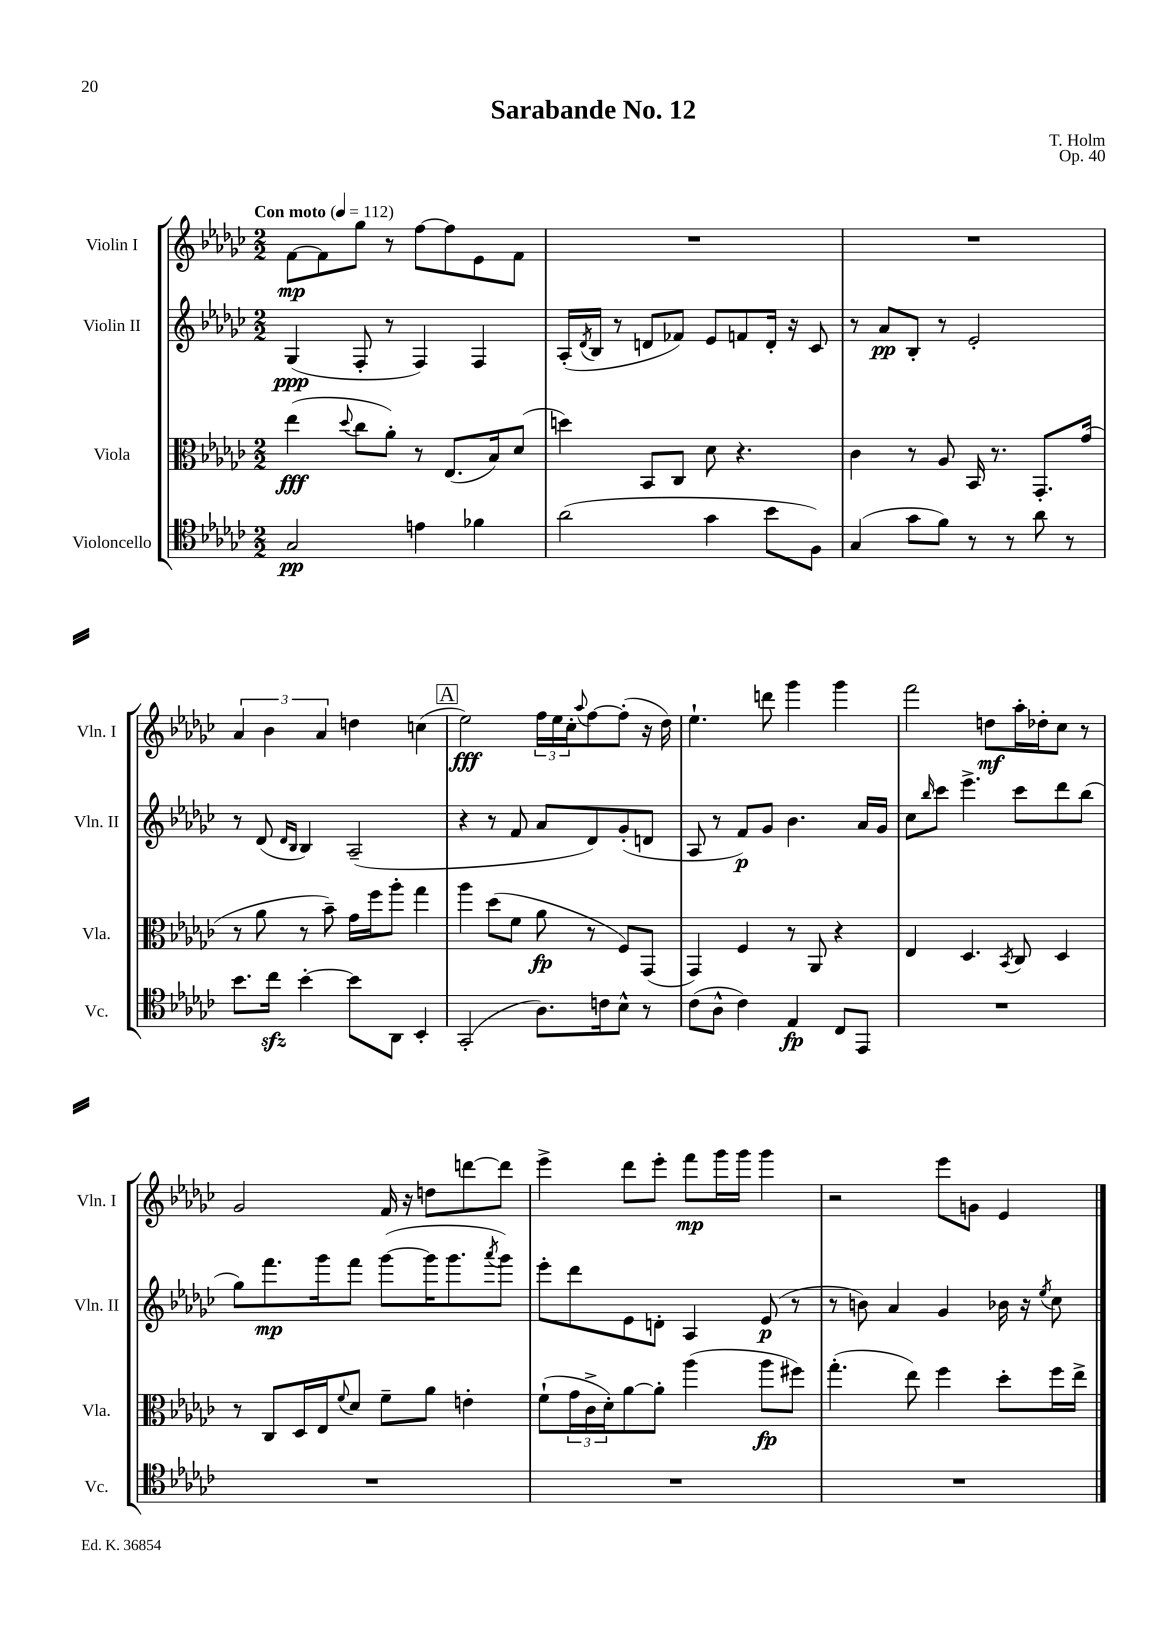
\header { title = "Sarabande No. 12" composer = "T. Holm" opus = "Op. 40" }
<<
\new StaffGroup <<
\new Staff = "s0" \with { instrumentName = "Violin I" shortInstrumentName = "Vln. I" } {
    \clef treble \key ges \major \numericTimeSignature \time 2/2 \tempo "Con moto" 4 = 112
    f'8~\mp f'8 ges''8 r8 f''8~ f''8 ees'8 f'8 |
    R1 |
    R1 |
    \tuplet 3/2 { aes'4 bes'4 aes'4 } d''4 c''4( |
    \mark \markup { \box "A" } ees''2\fff) \tuplet 3/2 { f''16 ees''16 ces''16-. } \appoggiatura { aes''8 } f''8~ f''8-.( r16 des''16) |
    ees''4.-! d'''8 ges'''4 ges'''4 |
    f'''2 d''8\mf aes''16-. des''16-. ces''8 r8 |
    ges'2 f'16 r16 d''8 d'''8~ d'''8 |
    ees'''4-> des'''8 ees'''8-. f'''8\mp ges'''16 ges'''16 ges'''4 |
    r2 ees'''8 g'8 ees'4 \bar "|." |
}
\new Staff = "s1" \with { instrumentName = "Violin II" shortInstrumentName = "Vln. II" } {
    \clef treble \key ges \major \numericTimeSignature \time 2/2
    ges4\ppp( f8-. r8 f4) f4 |
    aes16-.( \acciaccatura { des'8 } bes16 r8 d'8 fes'8) ees'8 f'8 d'16-. r16 ces'8 |
    r8 aes'8\pp bes8-. r8 ees'2-. |
    r8 des'8( \grace { des'16 bes16 } bes4) aes2--( |
    \mark \markup { \box "A" } r4 r8 f'8 aes'8 des'8) ges'8-.( d'8 |
    aes8 r8 f'8\p) ges'8 bes'4. aes'16 ges'16 |
    ces''8 \grace { bes''16 } ces'''8 ees'''4.-> ces'''8 des'''8 bes''8( |
    ges''8) f'''8.\mp ges'''16 f'''8 ges'''8~( ges'''16 ges'''8. \acciaccatura { aes'''8 } ges'''8) |
    ees'''8-. des'''8 ees'8 d'8-. aes4 ees'8\p( r8 |
    r8 b'8) aes'4 ges'4 bes'16 r16 \acciaccatura { ees''8 } ces''8 \bar "|." |
}
\new Staff = "s2" \with { instrumentName = "Viola" shortInstrumentName = "Vla." } {
    \clef alto \key ges \major \numericTimeSignature \time 2/2
    ees''4\fff( \appoggiatura { des''8 } ces''8 aes'8-.) r8 ees8.( bes16) des'8( |
    d''4) bes,8 ces8 des'8 r4. |
    ces'4 r8 aes8 bes,16 r8. ges,8.-. ges'16( |
    r8 aes'8 r8 bes'8--) ges'16 f''16 aes''8-. ges''4 |
    \mark \markup { \box "A" } aes''4 des''8( f'8 aes'8\fp r8 f8) ges,8( |
    ges,4) f4 r8 aes,8 r4 |
    ees4 des4. \acciaccatura { bes,8 } ces8 des4 |
    r8 ces8 des16 ees16 \appoggiatura { f'8 } des'8 f'8-- aes'8 e'4-. |
    f'8-!( \tuplet 3/2 { ges'16 ces'16-> des'16-.) } aes'8~ aes'8-. aes''4( aes''8\fp fis''8) |
    ges''4.-.( ees''8) f''4 des''8-. f''16 ees''16-> \bar "|." |
}
\new Staff = "s3" \with { instrumentName = "Violoncello" shortInstrumentName = "Vc." } {
    \clef tenor \key ges \major \numericTimeSignature \time 2/2
    ges2\pp e'4 fes'4 |
    aes'2( ges'4 bes'8 f8) |
    ges4( ges'8 f'8) r8 r8 aes'8 r8 |
    bes'8. ces''16\sfz bes'4~-. bes'8 aes,8 bes,4-. |
    \mark \markup { \box "A" } ges,2-.( aes8.) c'16 bes8-^ r8 |
    ces'8( aes8-^ ces'4) ees4\fp ces8 ees,8 |
    R1 |
    R1 |
    R1 |
    R1 \bar "|." |
}
>>
>>
\layout { \context { \Score \remove "Bar_number_engraver" } }
